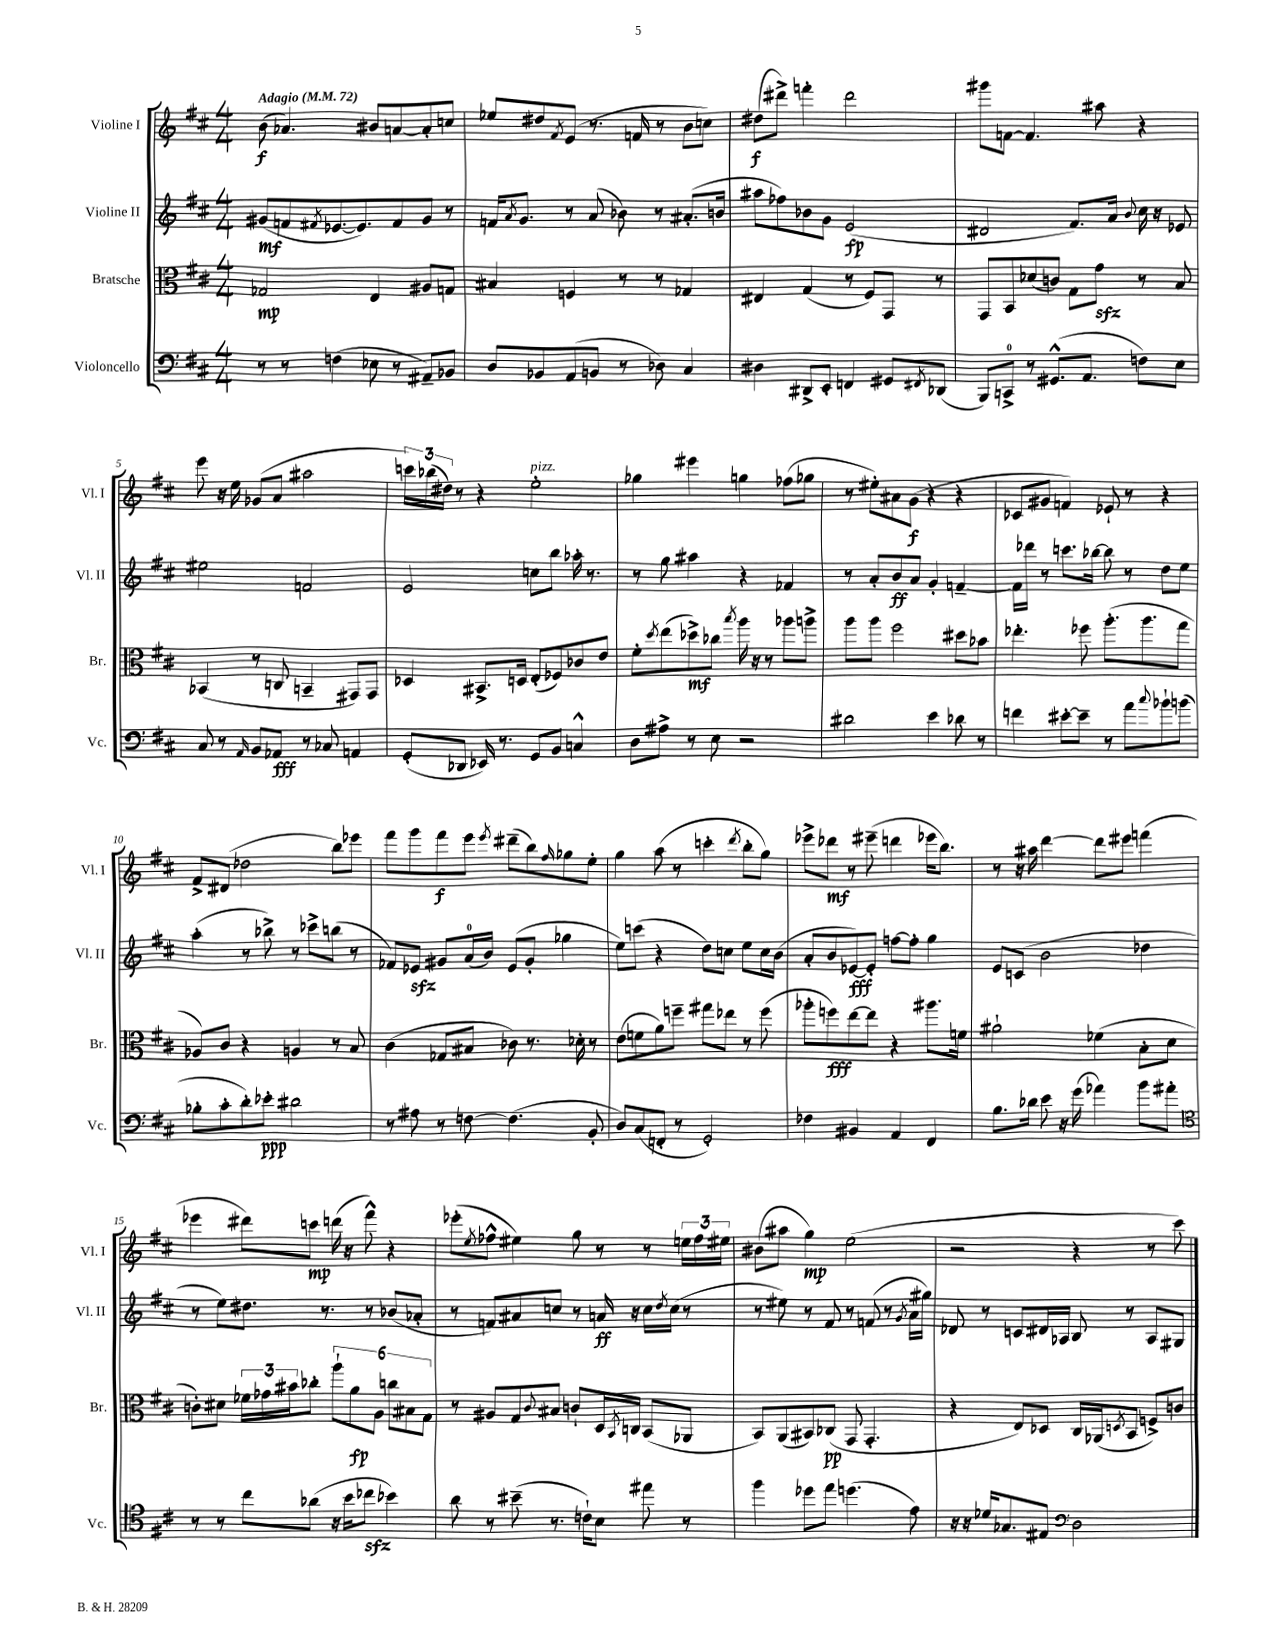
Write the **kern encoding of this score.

**kern	**kern	**kern	**kern
*staff4	*staff3	*staff2	*staff1
*clefF4	*clefC3	*clefG2	*clefG2
*k[f#c#]	*k[f#c#]	*k[f#c#]	*k[f#c#]
*M4/4	*M4/4	*M4/4	*M4/4
*MM72	*MM72	*MM72	*MM72
8r	2G-/	(8g#/L	(8b\
8r	.	8f/	4.a-/)
.	.	8qf#/	.
(4F\	.	[8.e-/	.
.	.	8.e-/])	.
8E-\	4E/	.	8b#/L
8r	.	8f#/	[8a/
8AA#~/L)	8A#/L	8g#/J	8a'/]
8BB-/J	8G/J	8r	8cc/J
=	=	=	=
8D/L	4B#/	16f/LK	8ee-/L
.	.	8qa/	.
.	.	8.g/J	.
8BB-/	.	.	8dd#/
.	.	.	8qf#/
(8AA/	4F/	8r	(8e/J
8BB/J	.	(8a/	8.r
8r	8r	8b-\)	.
.	.	.	16f/
8D-\)	8r	8r	8r
4C#/	4G-/	(8.a#'/L	8b\L
.	.	.	8cc\J)
.	.	16b/Jk	.
=	=	=	=
4D#\	4E#/	8aa#\L	(8dd#\L
.	.	8ff-\)	8ddd#^\J)
8DD#^/L	(4G/	8b-\	4fff'\
8EE'/J	.	8g\J	.
4FF/	8r	(2e/	2ddd#\
.	8F#/L)	.	.
8GG#/L	8GG/J	.	.
8qFF#/	.	.	.
(8DD-/J	8r	.	.
=	=	=	=
8BBB/L)	8GG/L	2d#/	8ggg#\L
8CC^/J	8BB/	.	[8f\J
8r	(8d-/	.	4.f/]
(8.GG#^^/L	8c/J)	.	.
.	8G\L	8.f#/L)	.
8.AA/J	.	.	.
.	8g\J	.	8aa#\
.	.	16a/Jk	.
.	.	8qqb/	.
8F\L)	8r	16cc#\	4r
.	.	16r	.
8E\J	8B/	8e-/	.
=	=	=	=
8C#/	(4BB-/	2ee#\	8eee\
8r	.	.	16r
.	.	.	16ee\
16qqAA/	.	.	.
8BB/L	8r	.	(8g-/L
8AA-/J	8C/	.	8a/J
8r	4BB~/	2f/	2aa#\
8C-/	.	.	.
4AA/	8GG#/L)	.	.
.	8GG#/J	.	.
=	=	=	=
(8GG'/L	4D-/	2e/	24ccc\LL)
.	.	.	(24bb-\
.	.	.	24dd#\JJ)
8DD-/J	.	.	8r
16EE-/)	8.BB#^/L	.	4r
8.r	.	.	.
.	16D/Jk	.	.
8GG/L	(8E'/L	8cc\L	2ee'\
8BB/J	8F-/)	8bb\J	.
4C^^/	8c-/	16aa-'\	.
.	.	8.r	.
.	8e/J	.	.
=	=	=	=
8D\L	8f#'\L	8r	4gg-\
.	8qdd/	.	.
8A#^\J	(8ee\	8gg\	.
8r	8dd-^\)	4aa#\	4eee#\
8E\	8cc-\J	.	.
.	8qbb/	.	.
2r	16aa\	4r	4gg\
.	16r	.	.
.	8r	.	.
.	8aa-\L	4f-/	(8ff-\L
.	8aa^\J	.	8gg-\J
=	=	=	=
2d#\	8aa\L	8r	8r
.	8aa\J	8a'/L	8ee#'\L)
.	2ff#\	8b/	8a#\
.	.	8a/J	(8g\J
4e\	.	4g'/	4r
8d-\	8dd#\L	[4f~/	4r
8r	8b-\J	.	.
=	=	=	=
4f\	4.ee-'\	16f\]LL	8c-/L
.	.	16ddd-\JJ	.
.	.	8r	8g#/J
[8e#'\L	.	8.ccc\L	4f/)
8e#~\]J	8ff-\	.	.
.	.	[16bb-\Jk	.
8r	(8.aa'\L	8bb-\]	8e-`/
8a\L	.	8r	8r
.	8.aa\	.	.
8qqcc#/	.	.	.
8b-`\	.	8dd\L	4r
(8b\J	8gg\J	8ee\J	.
=	=	=	=
8B-'\L	8A-/L)	(4aa'\	8f#^/L
8c#'\	8c#/J	.	(8d#/J
8d'\)	4r	8r	2dd-\
8e-'\J	.	8bb-^\)	.
2d#\	4A/	8r	.
.	.	8ccc-^\L	.
.	8r	(8bb\J	8bb\L)
.	8B/	8r	8eee-\J
=	=	=	=
8r	(4c#\	8f-/L)	8fff#\L
8A#\	.	8e-/J	8ggg\
8r	8G-/L	8g#/L	8fff#\
[8F\	8B#/J	(16a/L	8eee\J
.	.	16b/JJ)	.
.	.	.	8qeee/
(4.F\]	8c-\)	(8e-/L	(8ddd#~\L
.	8.r	8g#'/J	8bb\)
.	.	.	16qqff#/
.	.	4gg-\	8gg-\
.	16d-'\	.	.
8BB'/	8r	.	8ee'\J
=	=	=	=
8D/L)	(8e\L	8ee\L)	4gg\
(8C#/	8f\	(8ccc\J	.
8FF'/J	8a\)	4r	(8aa\
8r	8ff~\J	.	8r
2GG'/)	8gg#\L	8dd\L)	4ccc'\
.	8ee-\J	8cc\J	.
.	.	.	8qddd/
.	8r	8ee\L	8bb'\L
.	(8ff\	16cc\L	8gg\J)
.	.	(16b\JJ	.
=	=	=	=
4F-\	8aa-'\L	8a'/L	8eee-^\L
.	8ff\)	8b/	8ddd-\J
4BB#/	[8ee\	[8e-/)	8r
.	8ee\]J	8e-'/]J	(8eee#~\
4AA/	4r	[8ff\L	4ddd\
.	.	8ff'\]J	.
4FF#/	8.aa#\L	4gg\	16eee-\LK
.	.	.	8.bb\J)
.	16f\Jk	.	.
=	=	=	=
8.B\L	2a#`\	8e/L	8r
.	.	(8c/J	16r
16d-\Jk	.	.	16aa#\
8e\	.	2b\	[4ddd\
16r	.	.	.
(16g\	.	.	.
4a-\)	(4f-\	.	8ddd\]L
.	.	.	8eee#\J
8b\L	8B'\L	4dd-\	(4fff\
8a#'\J	8d\J	.	.
=	=	=	=
*clefC4	*	*	*
8r	8c'\L)	8r	4eee-\
8r	8d#\J	8ee\L)	.
8cc#\L	24f-\LL	8.dd#\J	8ddd#\L)
.	24g-\	.	.
.	24b#\J	.	.
(8a-\J	8cc-'\J	.	8ccc\J
.	.	8.r	.
16r	12aa`\L	.	(16ddd\
16b\LK	.	.	16r
.	12a\	.	.
8cc-\J	.	8r	8fff#^^\)
.	12A\J	.	.
4b-\)	12cc\L	(8b-/L	4r
.	12B#\	.	.
.	.	8a-'/J	.
.	12G\J	.	.
=	=	=	=
8a\	8r	8r	(8eee-'\L
.	.	.	8qee/
8r	8A#/L	8f/L)	8ff-^^\J
(8b#~\	8G/	8a#/	4ee#\)
.	8qqc#/	.	.
8.r	8B#/J	8cc/J	.
.	8c`/L	8r	8gg\
16c`\LK)	.	.	.
8B\J	16D/L	16a/	8r
.	8qBB/	.	.
.	16C/JJ	16r	.
8ee#\	(8BB/L	16cc\LL	8r
.	.	8qdd/	.
.	.	(16cc\JJ	.
8r	8AA-/J	8r	24ee\LL
.	.	.	24ff-\
.	.	.	24ee#\JJ
=	=	=	=
4ff#\	8BB/L)	8r	(8b#\L
.	(8AA/	8ee#\)	8aa#\J
8dd-\L	8BB#/)	8r	4gg\)
8ee\J	(8C-/J	8f#/	.
(4.dd\	8GG/	8r	(2ee\
.	4.GG'/	(8f/	.
.	.	8r	.
.	.	8qg/	.
8e\)	.	16a\LL	.
.	.	16gg#\JJ)	.
=	=	=	=
16r	4r	8d-/	2r
16r	.	.	.
16d-/LK	.	8r	.
8.G-/	.	.	.
.	8E/L)	8c/L	.
8E#/J	8D-/J	16d#/L	.
.	.	16A-/JJ	.
*clefF4	*	*	*
2D\	16C#/LL	8B/	4r
.	(16AA-/J	.	.
.	8qD/	.	.
.	8BB/J	8r	.
.	8F^/L)	8A-/L	8r
.	8c/J	8G#/J	8ccc#\)
==	==	==	==
*-	*-	*-	*-
